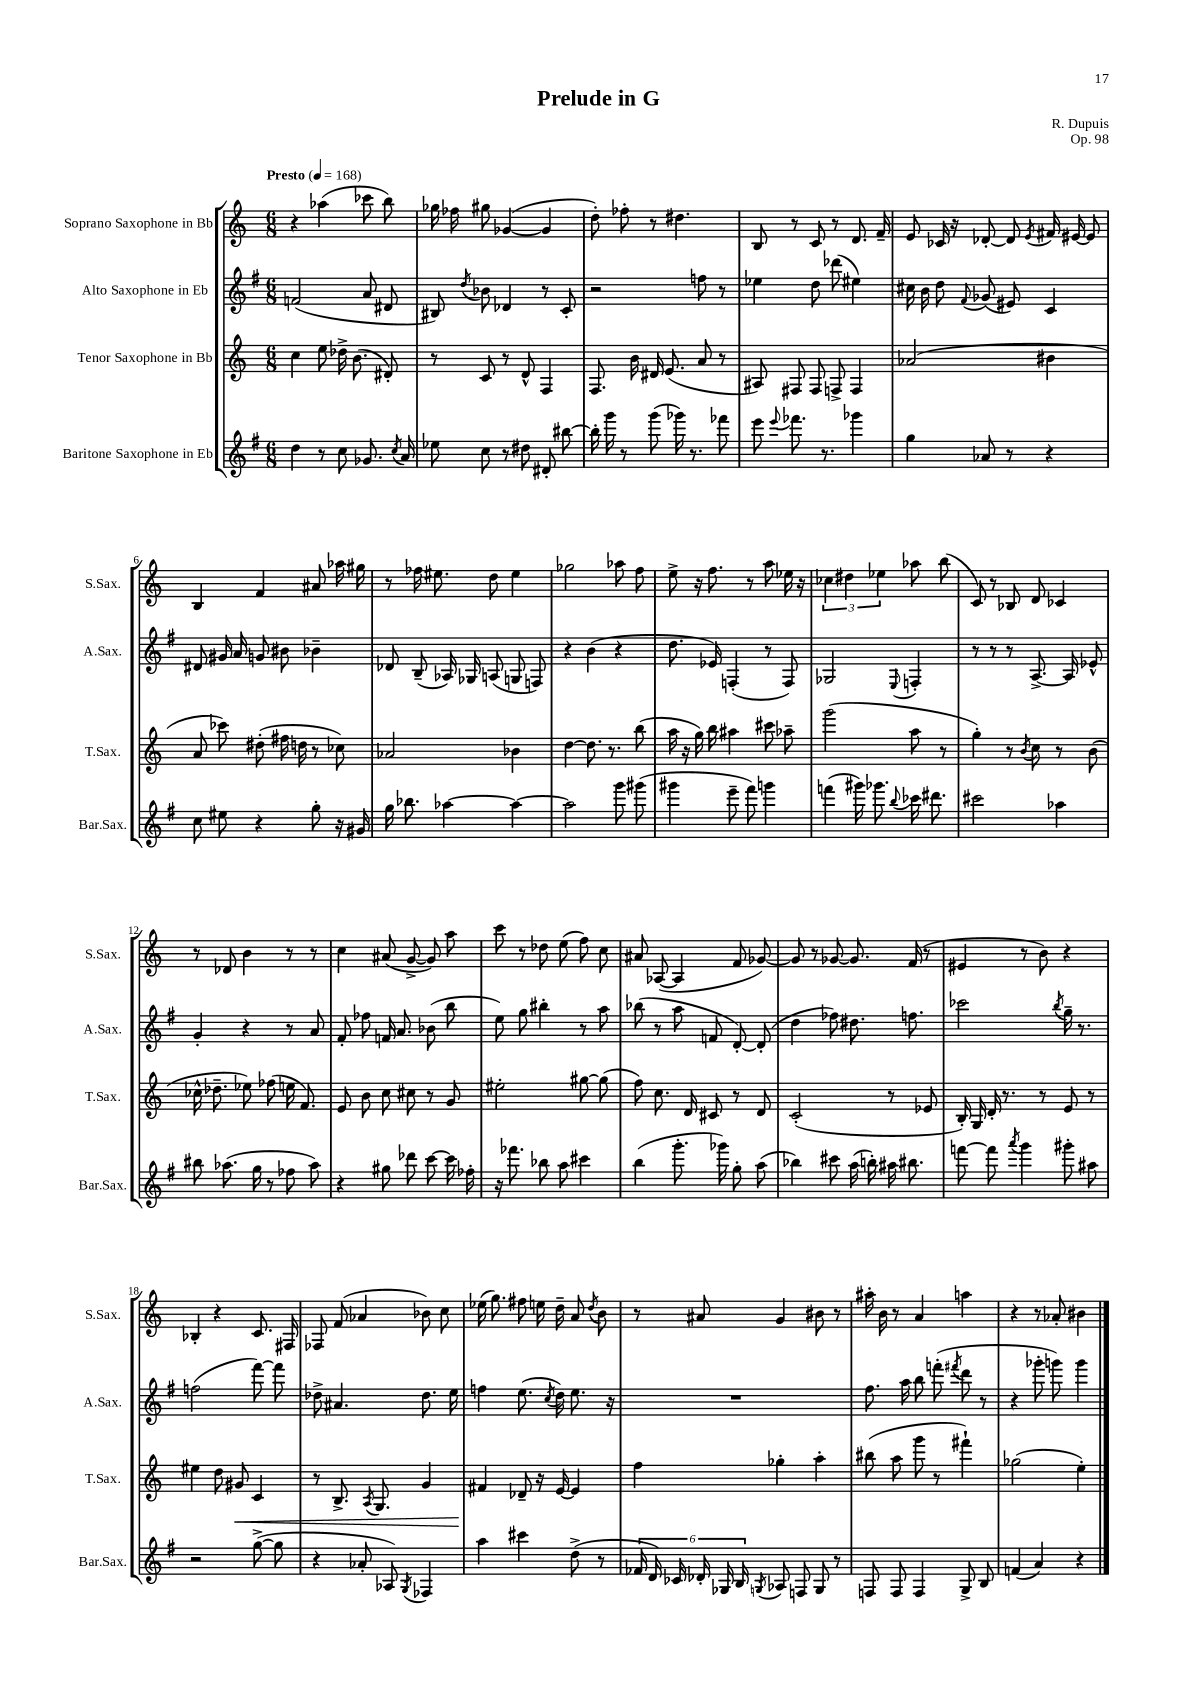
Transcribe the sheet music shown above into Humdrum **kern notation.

**kern	**kern	**kern	**kern
*staff4	*staff3	*staff2	*staff1
*clefG2	*clefG2	*clefG2	*clefG2
*k[f#]	*k[]	*k[f#]	*k[]
*M6/8	*M6/8	*M6/8	*M6/8
*MM168	*MM168	*MM168	*MM168
4dd\	4cc\	(2f/	4r
8r	8ee\	.	(4aa-\
8cc\	16dd-^\	.	.
.	(8.b\	.	.
8.g-/	.	8a/	8ccc-\
.	8d#'/)	8d#/	8bb\)
8qcc/	.	.	.
16a/	.	.	.
=	=	=	=
8ee-\	8r	8B#/)	16gg-\
.	.	.	16ff-\
.	.	8qdd/	.
8cc\	8c/	8b-\	8gg#\
8r	8r	4d-/	([4g-/
8dd#\	8d^^/	.	.
8d#'/	4F/	8r	4g-/]
[8bb#\	.	8c'/	.
=	=	=	=
16bb#'\]	8.F/	2r	8dd'\)
16ggg\	.	.	.
8r	.	.	8ff-'\
.	16b\	.	.
(8ggg\	16d#/	.	8r
.	(8.e/	.	.
16ggg-\)	.	.	4.dd#\
8.r	.	.	.
.	8a/	8ff\	.
8fff-\	8r	8r	.
=	=	=	=
8eee\	8A#/)	4ee-\	8B/
8qqeee/	.	.	.
8.fff-\	8F#/	.	8r
.	8F#/	8dd\	8c/
8.r	.	.	.
.	8F^/	(8ddd-\	8r
4ggg-\	4F/	4ee#\)	8.d/
.	.	.	16f~/
=	=	=	=
4gg\	(2a-/	16cc#\	8e/
.	.	16b\	.
.	.	8dd\	16c-/
.	.	.	16r
.	.	8qqf#/	.
8a-/	.	(8g-/	[8d-'/
8r	.	8e#/)	8d-/]
.	.	.	8qe/
4r	4b#\	4c/	16f#/
.	.	.	[16e#/
.	.	.	8e#/]
=	=	=	=
8cc\	8a/	8d#/	4B/
8ee#\	8ccc-\)	16g#/	.
.	.	16a/	.
4r	(8dd#'\	8g/	4f/
.	16ff#\	8b#\	.
.	16dd\	.	.
8gg'\	8r	4b-~\	8a#/
16r	8cc-\)	.	16aa-\
16g#/	.	.	16gg#\
=	=	=	=
16gg\	2a-/	8d-/	8r
8.bb-\	.	.	.
.	.	(8B~/	16ff-\
.	.	.	8.ee#\
[4aa-\	.	16A-/)	.
.	.	16G-/	.
.	.	(8A/	8dd\
4aa-\_	4b-\	8G/	4ee#\
.	.	8F/)	.
=	=	=	=
2aa-\]	[4dd\	4r	2gg-\
.	8.dd\]	(4b\	.
.	8.r	.	.
8ggg\	.	4r	8aa-\
(8ggg#\	(8bb\	.	8ff\
=	=	=	=
4ggg#\	16aa\	8.dd\	8ee^\
.	16r	.	.
.	16gg\)	.	16r
.	16bb\	16e-/)	8.ff\
8eee~\	4aa#\	(4F'/	.
8fff#\)	.	.	8r
4ggg\	8ccc#\	8r	8aa\
.	8aa-~\	8F/)	16ee-\
.	.	.	16r
=	=	=	=
(4fff\	(2ggg\	2G-/	6cc-\
.	.	.	6dd#\
16ggg#\)	.	.	.
8.ggg-\	.	.	.
.	.	.	6ee-\
8qqbb/	.	8qqE/	.
16ccc-\	8aa\	4F'/	8aa-\
8.ddd#\	.	.	.
.	8r	.	(8bb\
=	=	=	=
2ccc#\	4gg'\)	8r	8c/)
.	.	8r	8r
.	8r	8r	8B-/
.	8qb/	.	.
.	8cc\	[8.A^/	8d/
4aa-\	8r	.	4c-/
.	.	16A/]	.
.	(8b\	8e-^^/	.
=	=	=	=
8bb#\	16cc-^^\	4g'/	8r
.	8.dd-~\	.	.
(8.aa-\	.	.	8d-/
.	8ee-\)	4r	4b\
16gg\	.	.	.
8r	(8ff-\	.	.
8ff-\	16ee\	8r	8r
.	8.f/)	.	.
8aa-\)	.	8a/	8r
=	=	=	=
4r	8e/	8f#'/	4cc\
.	8b\	8ff-\	.
8gg#\	8cc\	16f/	(8a#/
.	.	8.a/	.
8ddd-\	8cc#\	.	[8g^/
[8ccc\	8r	(8b-\	8g/])
16ccc\]	8g/	8bb\	8aa\
16ff-'\	.	.	.
=	=	=	=
16r	2ee#'\	8ee\)	8ccc\
8.fff-\	.	.	.
.	.	8gg\	8r
8bb-\	.	4bb#'\	8dd-\
8aa\	.	.	(8ee\
4ccc#\	[8gg#\	8r	8ff\)
.	(8gg#\]	8aa\	8cc\
=	=	=	=
(4bb\	8ff\)	(8bb-\	8a#/
.	8.cc\	8r	([8A-/
8.ggg'\	.	8aa\	4A-/]
.	16d/	.	.
.	8c#/	8f/	.
16ggg-\)	.	.	.
8gg'\	8r	[8d'/)	8f/
(8aa\	8d/	(8d'/]	[8g-/)
=	=	=	=
4bb-\)	(2c'/	4dd\	8g-/]
.	.	.	8r
8ccc#\	.	8ff-\)	[8g-/
(16aa\	.	8.dd#\	8.g-/]
16bb'\)	.	.	.
16aa#\	8r	.	.
8.bb#\	.	8.ff\	(16f/
.	8e-/	.	8r
=	=	=	=
[8fff\	16B'/)	2ccc-\	4e#/
.	16G/	.	.
8fff\]	16d'/	.	.
.	8.r	.	.
8qaaa/	.	.	.
4ggg\	.	.	8r
.	8r	.	8b\)
.	.	8qbb/	.
8ggg#'\	8e/	16gg~\	4r
.	.	8.r	.
8aa#\	8r	.	.
=	=	=	=
2r	4ee#\	(2ff\	4B-'/
.	8dd\	.	4r
.	8g#/	.	.
([8gg^\	4c/	[8fff#\)	8.c/
8gg\]	.	8fff#\]	.
.	.	.	16F#/
=	=	=	=
4r	8r	8dd-^\	8F-/
.	8.B^/	4.a#/	(8f/
8a-'/	.	.	4a-/
.	8qA/	.	.
.	8.G/	.	.
8A-/)	.	.	.
8qG/	.	.	.
4F-/	4g/	8.dd-\	8b-\)
.	.	.	8cc\
.	.	16ee\	.
=	=	=	=
4aa\	4f#/	4ff\	(16ee-\
.	.	.	8.gg\)
4ccc#\	8d-~/	(8.ee\	8ff#\
.	16r	.	16ee\
.	.	8qcc/	.
.	[16e/	16dd\)	16dd~\
(8dd^\	4e/]	8.ee\	8a/
.	.	.	8qdd/
8r	.	.	8b\
.	.	16r	.
=	=	=	=
24f-/	4ff\	2.r	8r
24d/)	.	.	.
24c-/	.	.	.
24d-'/	.	.	8a#/
24G-/	.	.	.
24B/	.	.	.
8qG/	.	.	.
8A-/	4gg-'\	.	4g/
8F/	.	.	.
8G/	4aa'\	.	8b#\
8r	.	.	8r
=	=	=	=
8F/	(8bb#\	8.ff#\	16aa#'\
.	.	.	16b\
8F/	8aa\	.	8r
.	.	16aa\	.
4F/	8ggg\	8bb\	4a/
.	8r	(8fff'\	.
.	.	8qfff#/	.
8G^/	4fff#`\)	8ddd\	4aa\
8B/	.	8r	.
=	=	=	=
(4f/	(2gg-\	4r	4r
4a/)	.	8ggg-'\	8r
.	.	8ggg\)	8a-'/
4r	4ee'\)	4ggg\	4b#\
==	==	==	==
*-	*-	*-	*-
